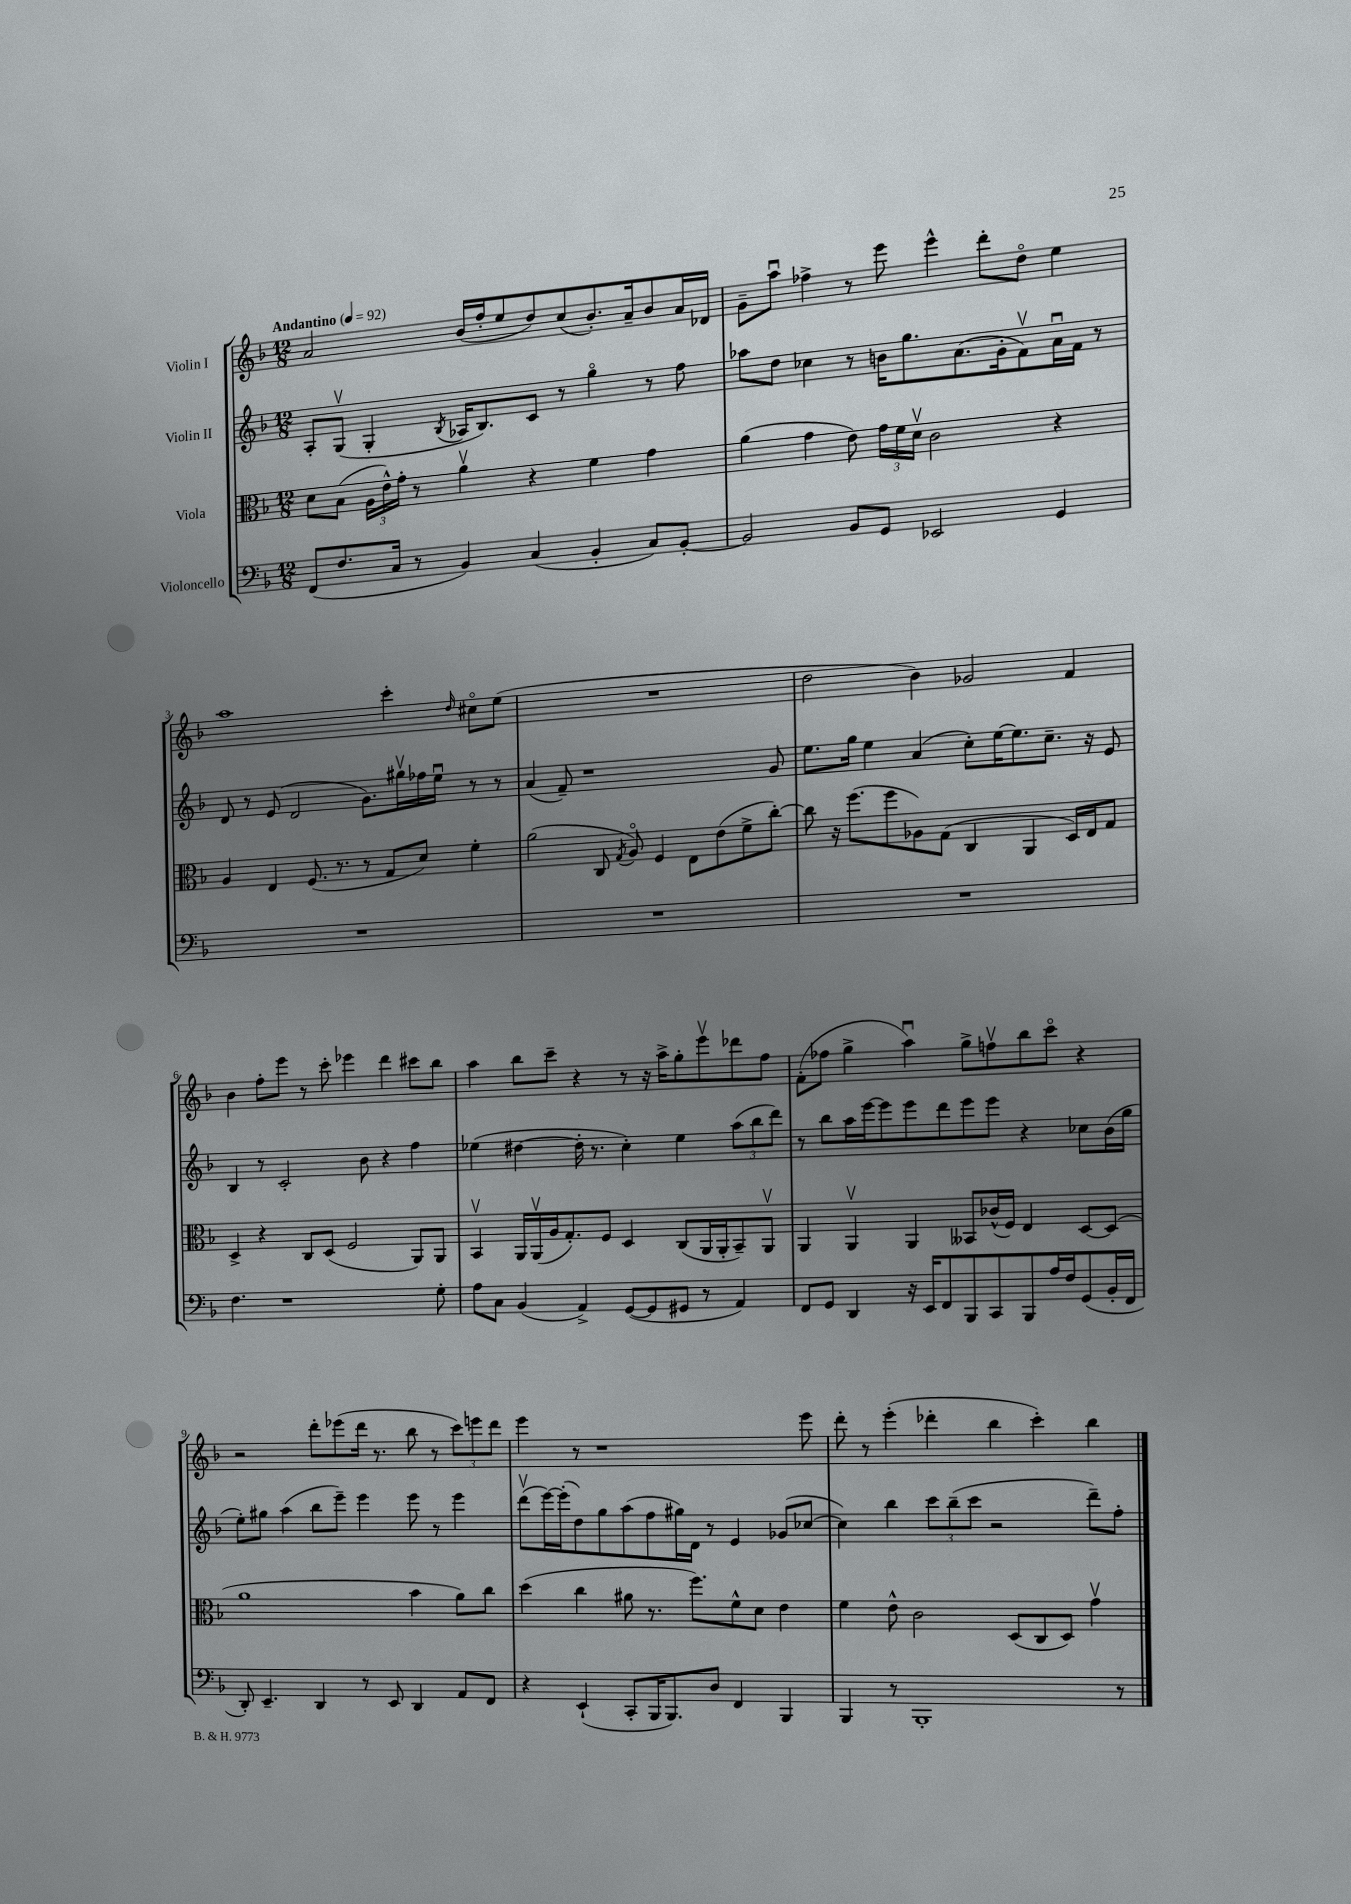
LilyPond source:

<<
\new StaffGroup <<
\new Staff = "s0" \with { instrumentName = "Violin I" } {
    \clef treble \key f \major \numericTimeSignature \time 12/8 \tempo "Andantino" 4 = 92
    \autoBeamOff a'2 bes'16[( f''16-. e''8 d''8) c''8( bes'8.-.) a'16-- bes'8 a'16 des'16] |
    g'8[-- a''8]\downbow fes''4-> r8 e'''8 e'''4-^ d'''8[-. d''8]\flageolet e''4 |
    a''1 c'''4-. \grace { d''16 } cis''8[\flageolet e''8]( |
    R1. |
    d''2 bes'4) ges'2 f'4 |
    bes'4 f''8[-. e'''8] r8 c'''8-. ees'''4 d'''4 cis'''8[ bes''8] |
    a''4 bes''8[ c'''8]-- r4 r8 r16 a''16[-> g''8-. e'''8\upbow des'''8 f''8] |
    f'8[-.( fes''8] g''4-> a''4\downbow) g''8[-> f''8\upbow bes''8 c'''8]\flageolet r4 |
    r2 d'''8[-. ees'''8( d'''16] r8. bes''8 r8 \tuplet 3/2 { c'''8[) e'''8 d'''8] } |
    e'''4 r8 r1 e'''8 |
    d'''8-. r8 e'''4-.( des'''4-. bes''4 c'''4-.) bes''4 \bar "|." |
}
\new Staff = "s1" \with { instrumentName = "Violin II" } {
    \clef treble \key f \major \numericTimeSignature \time 12/8
    \autoBeamOff a8[-. g8]\upbow( g4-. \acciaccatura { bes8 } aes16[ bes8.) c'8] r8 g''4\flageolet r8 f''8 |
    aes''8[ d''8] ces''4 r8 b'16[ g''8. a'8.( g'16-. f'8\upbow) a'16\downbow f'16] r8 |
    d'8 r8 e'8( d'2 g'8.[) gis''16\upbow fes''16 e''16]\downbow r8 r8 |
    a'4( f'8--) r1 g'8 |
    e''8.[ g''16] e''4 a'4( c''8[-.) e''16~ e''8. c''8.]-- r16 e'8 |
    bes4 r8 c'2-. bes'8 r4 f''4 |
    ees''4( dis''4~ dis''16-. r8. c''4-.) ees''4 \tuplet 3/2 { a''8[( bes''8 d'''8]) } |
    r8 bes''8[ a''16 e'''16~ e'''8 e'''8 d'''8 e'''8 e'''8] r4 ces''8[ bes'16( g''16] |
    e''8[-.) gis''8] a''4( bes''8[ e'''8]--) e'''4 e'''8 r8 e'''4 |
    d'''8[\upbow( e'''16~) e'''16-.( d''8) g''8 a''8( f''8 gis''16) d'16] r8 e'4 ges'8[( ces''8]~ |
    ces''4) bes''4 \tuplet 3/2 { c'''8[ bes''8--( c'''8] } r2 d'''8[--) f''8]-. \bar "|." |
}
\new Staff = "s2" \with { instrumentName = "Viola" } {
    \clef alto \key f \major \numericTimeSignature \time 12/8
    \autoBeamOff d'8[ bes8]( \tuplet 3/2 { a16[ e'16-^) g'16]-. } r8 a'4\upbow r4 f'4 g'4 |
    a'4( g'4 e'8) \tuplet 3/2 { g'16[ f'16 d'16]\upbow } c'2 r4 |
    a4 e4 f8.( r8. r8 g8[ d'8]) f'4-. |
    a'2( c8 \acciaccatura { g8 } a8\flageolet) f4 e8[ e'8( f'8-> c''8]~-.) |
    c''8 r16 f''8.[( f''8 aes8) g8]( c4 a,4 d16[) e16 g8] |
    d4-> r4 c8[ d8]( f2 a,8[) a,8] |
    bes,4\upbow a,16[ a,16\upbow( a16 g8.-.) f8] d4 c8[( a,16 a,16-. bes,8--) a,8]\upbow |
    a,4 a,4\upbow a,4 beses,8[ ces'16-^( f16]) e4 d8[~ d8]( |
    a'1 bes'4 a'8[) c''8] |
    d''4( c''4 ais'8 r8. f''8.[) f'8-^ d'8] e'4 |
    f'4 e'8-^ c'2 d8[( c8 d8]) g'4\upbow \bar "|." |
}
\new Staff = "s3" \with { instrumentName = "Violoncello" } {
    \clef bass \key f \major \numericTimeSignature \time 12/8
    \autoBeamOff f,8[( f8. c16] r8 bes,4) c4( bes,4-. c8[) bes,8]~-. |
    bes,2 bes,8[ g,8] ees,2 g,4 |
    R1. |
    R1. |
    R1. |
    f4. r1 g8-. |
    a8[ c8] bes,4( a,4->) g,8[~( g,8 gis,8] r8 a,4) |
    f,8[ g,8] d,4 r16 e,16[ f,8 bes,,8 c,8 bes,,8 a16 f16 g,8( bes,16-. f,16] |
    d,8-.) e,4.-- d,4 r8 e,8 d,4 a,8[ f,8] |
    r4 e,4-!( c,8[-. bes,,16 bes,,8.) d8] f,4 bes,,4 |
    bes,,4 r8 bes,,1-. r8 \bar "|." |
}
>>
>>
